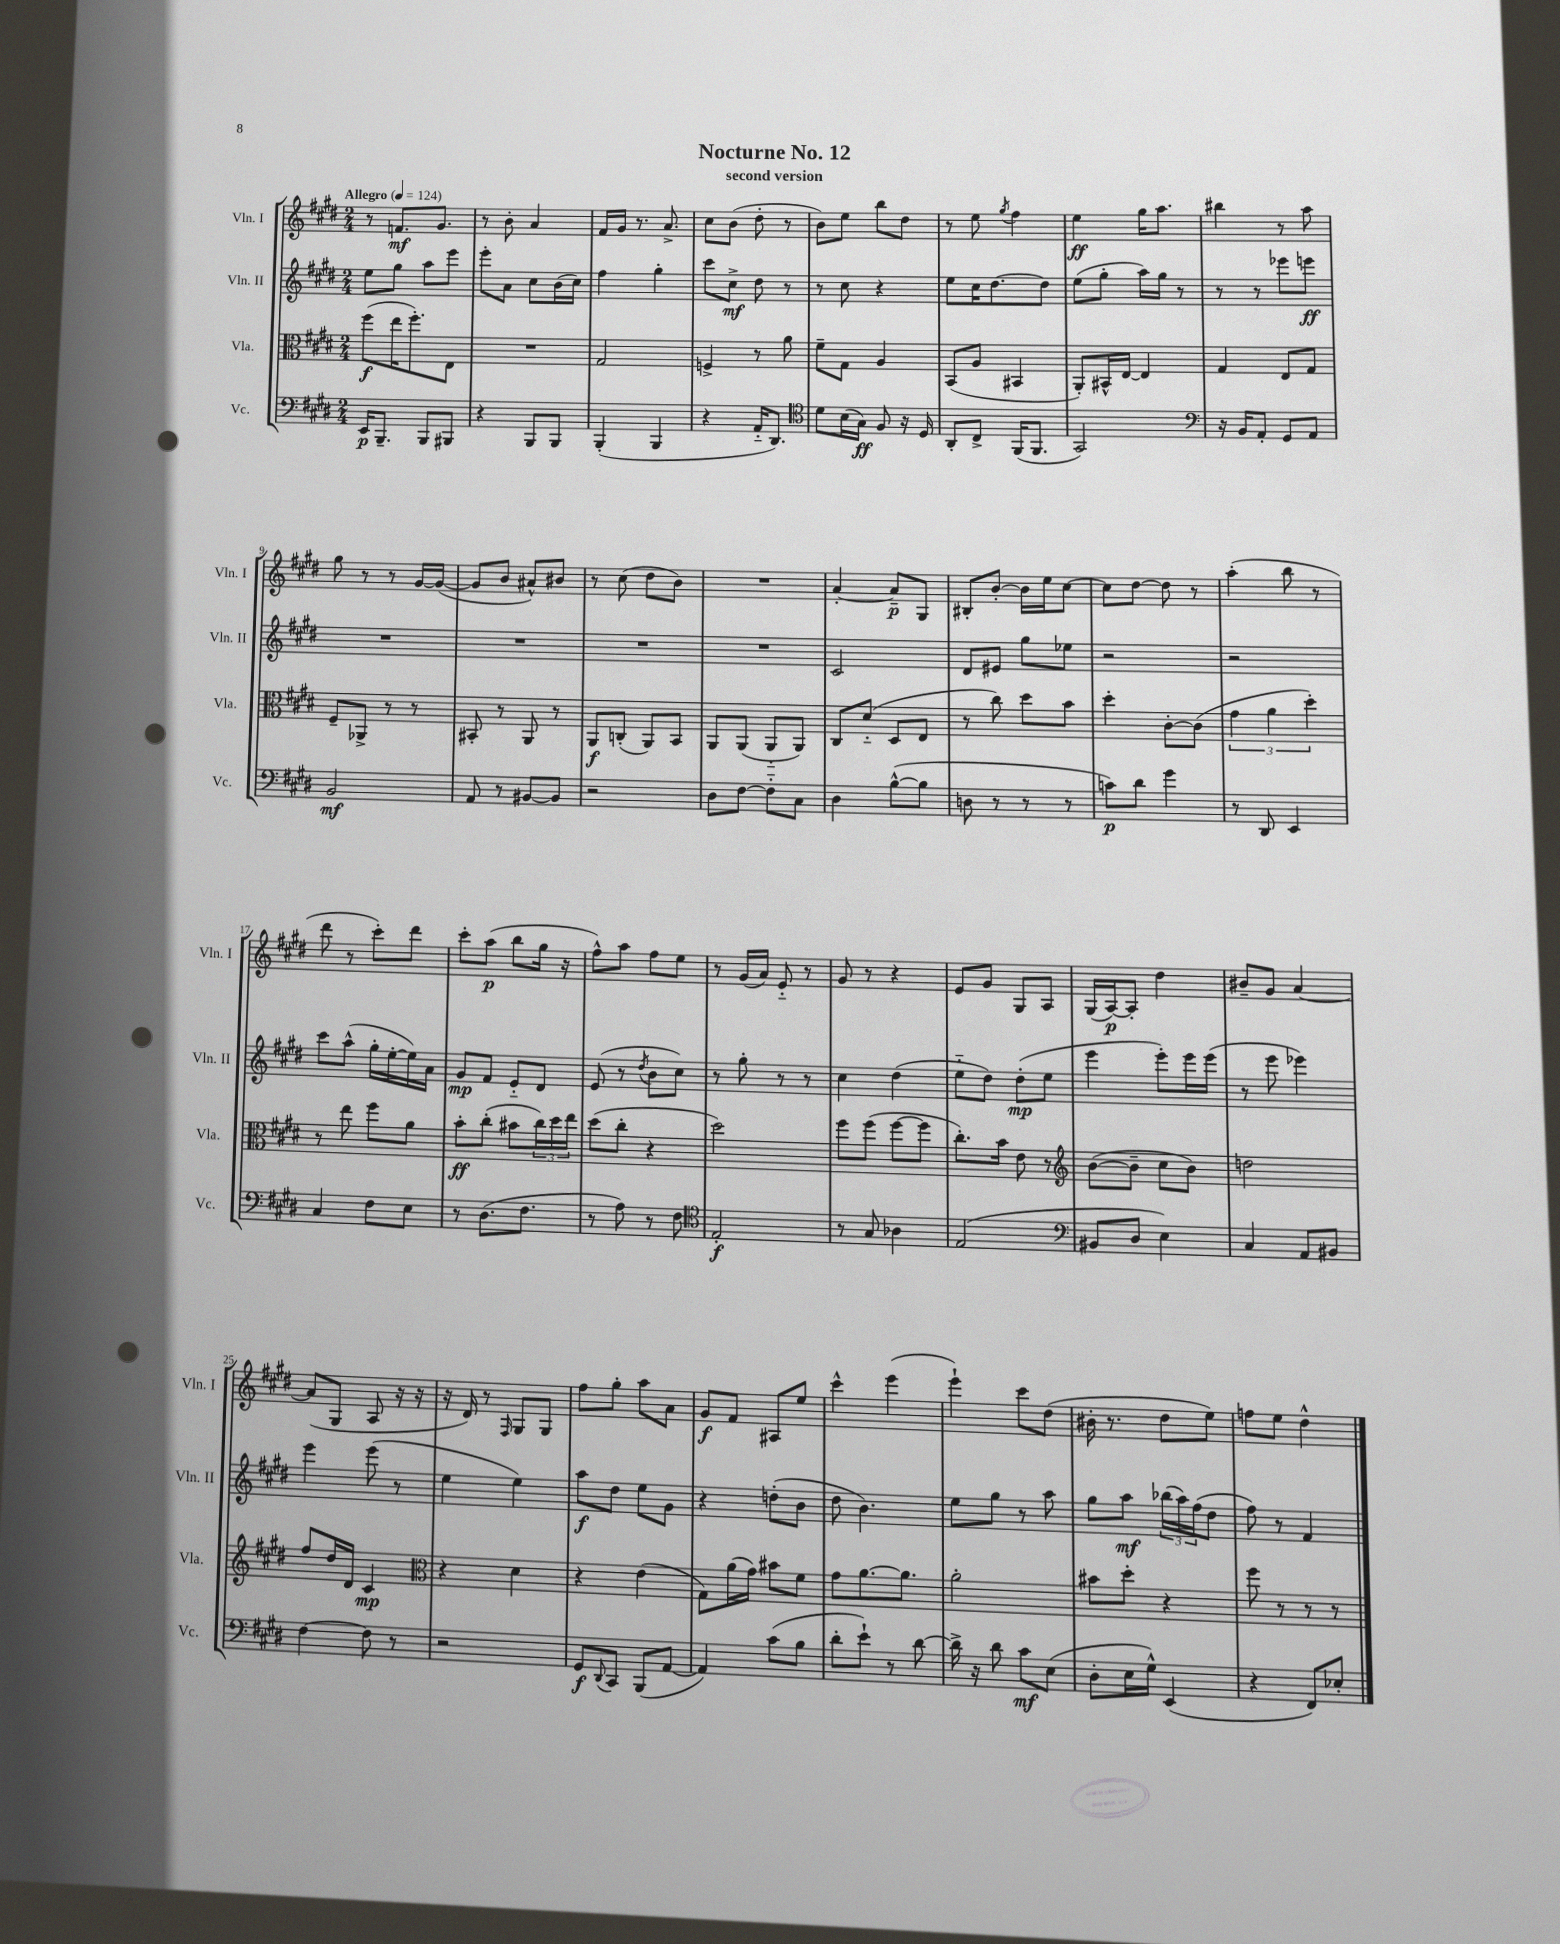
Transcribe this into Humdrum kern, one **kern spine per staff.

**kern	**dynam	**kern	**dynam	**kern	**dynam	**kern	**dynam
*part4	*part4	*part3	*part3	*part2	*part2	*part1	*part1
*staff4	*staff4	*staff3	*staff3	*staff2	*staff2	*staff1	*staff1
*I"Vc.	*	*I"Vla.	*	*I"Vln. II	*	*I"Vln. I	*
*I'Vc.	*	*I'Vla.	*	*I'Vln. II	*	*I'Vln. I	*
*clefF4	*	*clefC3	*	*clefG2	*	*clefG2	*
*k[f#c#g#d#]	*	*k[f#c#g#d#]	*	*k[f#c#g#d#]	*	*k[f#c#g#d#]	*
*M2/4	*	*M2/4	*	*M2/4	*	*M2/4	*
*MM124	*	*MM124	*	*MM124	*	*MM124	*
=1	=1	=1	=1	=1	=1	=1	=1
!	!	!	!	!	!	!LO:TX:a:B:t=Allegro	!
16EE/KL	p	(8ff#\L	f	8ee\L	.	8r	.
8.BBB~/J	.	.	.	.	.	.	.
.	.	16ee\K	.	8gg#\J	.	8.fn/L	mf
.	.	8.ff#'\)	.	.	.	.	.
8BBB/L	.	.	.	8aa\L	.	.	.
.	.	.	.	.	.	8.g#/J	.
8BBB#X/J	.	8E\J	.	8eee\J	.	.	.
=2	=2	=2	=2	=2	=2	=2	=2
4r	.	2r	.	8eee'\L	.	8r	.
.	.	.	.	8a\J	.	8b'\	.
8BBB/L	.	.	.	8cc#\L	.	4a/	.
8BBB/J	.	.	.	(16b\L	.	.	.
.	.	.	.	16cc#\JJ)	.	.	.
=3	=3	=3	=3	=3	=3	=3	=3
(4BBB'/	.	2G#/	.	4ff#\	.	16f#/LL	.
.	.	.	.	.	.	16g#/JJ	.
.	.	.	.	.	.	8.r	.
4BBB/	.	.	.	4gg#'\	.	.	.
.	.	.	.	.	.	8.a^/	.
=4	=4	=4	=4	=4	=4	=4	=4
4r	.	4Fn^/	.	8ccc#\L	.	8cc#\L	.
.	.	.	.	8cc#^\J	mf	(8b\J	.
16AA/KL	.	8r	.	8dd#\	.	8dd#'\	.
8.DD#/J)	.	.	.	.	.	.	.
.	.	8a\	.	8r	.	8r	.
=5	=5	=5	=5	=5	=5	=5	=5
*clefC4	*	*	*	*	*	*	*
8d#\L	.	8f#~\L	.	8r	.	8b\L)	.
(16B\L	.	8G#\J	.	8cc#\	.	8ee\J	.
16G#\JJ)	ff	.	.	.	.	.	.
8F#/	.	4A/	.	4r	.	8bb\L	.
16r	.	.	.	.	.	8dd#\J	.
16D#/	.	.	.	.	.	.	.
=6	=6	=6	=6	=6	=6	=6	=6
8AA'/L	.	(8BB/L	.	8ee\L	.	8r	.
8C#^/J	.	8A/J	.	16cc#\K	.	8ee\	.
.	.	.	.	[8.dd#\	.	.	.
.	.	.	.	.	.	8qgg#/	.
(16FF#/KL	.	4BB#X/	.	.	.	4ff#\	.
8.FF#/J	.	.	.	.	.	.	.
.	.	.	.	8dd#\J]	.	.	.
=7	=7	=7	=7	=7	=7	=7	=7
2GG#/)	.	8AA'/L)	.	(8ee\L	.	4ee\	ff
.	.	16BB#X^^/L	.	8gg#'\J	.	.	.
.	.	[16E/JJ	.	.	.	.	.
.	.	4E/]	.	16aa\LL)	.	16gg#\KL	.
.	.	.	.	16gg#\JJ	.	8.aa\J	.
.	.	.	.	8r	.	.	.
=8	=8	=8	=8	=8	=8	=8	=8
*clefF4	*	*	*	*	*	*	*
16r	.	4G#/	.	8r	.	4bb#X\	.
16BB/KL	.	.	.	.	.	.	.
8AA'/J	.	.	.	8r	.	.	.
8GG#/L	.	8E/L	.	8eee-X\L	.	8r	.
8AA/J	.	8G#/J	.	8eeen\J	ff	8aa\	.
!!LO:LB:g=z
=9	=9	=9	=9	=9	=9	=9	=9
2BB/	mf	8F#~/L	.	2r	.	8gg#\	.
.	.	8AA-X^/J	.	.	.	8r	.
.	.	8r	.	.	.	8r	.
.	.	8r	.	.	.	[16g#/LL	.
.	.	.	.	.	.	(16g#/JJ_	.
=10	=10	=10	=10	=10	=10	=10	=10
8AA/	.	8BB#X'/	.	2r	.	8g#/L]	.
8r	.	8r	.	.	.	8b/J	.
[8BB#X/L	.	8AA/	.	.	.	8a#X^^/L)	.
8BB#/J]	.	8r	.	.	.	8b#X/J	.
=11	=11	=11	=11	=11	=11	=11	=11
2r	.	8AA/L	f	2r	.	8r	.
.	.	(8Cn'/J	.	.	.	(8cc#\	.
.	.	8AA/L)	.	.	.	8dd#\L	.
.	.	8BB/J	.	.	.	8b\J)	.
=12	=12	=12	=12	=12	=12	=12	=12
8D#\L	.	8AA/L	.	2r	.	2r	.
[8F#\J	.	(8AA/J	.	.	.	.	.
8F#\L]	.	8AA/L	.	.	.	.	.
8C#\J	.	8AA/J)	.	.	.	.	.
=13	=13	=13	=13	=13	=13	=13	=13
4D#\	.	8C#/L	.	2c#/	.	[4a'/	.
.	.	(8d#/J	.	.	.	.	.
([8B^^\L	.	8D#/L	.	.	.	8a~/L]	p
8B\J]	.	8E/J	.	.	.	8G#/J	.
=14	=14	=14	=14	=14	=14	=14	=14
8Dn\	.	8r	.	8d#/L	.	8B#X'/L	.
8r	.	8cc#\)	.	8e#X/J	.	[8b'/J	.
8r	.	8dd#\L	.	8gg#\L	.	16b\LL]	.
.	.	.	.	.	.	16ee\J	.
8r	.	8b\J	.	8ee-X\J	.	[8cc#\J	.
=15	=15	=15	=15	=15	=15	=15	=15
8cn\L)	p	4dd#'\	.	2r	.	8cc#\L]	.
8d#\J	.	.	.	.	.	[8dd#\J	.
4g#\	.	[8c#'\L	.	.	.	8dd#\]	.
.	.	(8c#\J]	.	.	.	8r	.
=16	=16	=16	=16	=16	=16	=16	=16
8r	.	6g#\	.	2r	.	(4aa'\	.
8DD#/	.	.	.	.	.	.	.
.	.	6a\	.	.	.	.	.
4EE/	.	.	.	.	.	8bb\	.
.	.	6dd#'\)	.	.	.	.	.
.	.	.	.	.	.	8r	.
!!LO:LB:g=z
=17	=17	=17	=17	=17	=17	=17	=17
4C#/	.	8r	.	8ccc#\L	.	8ddd#\	.
.	.	8ee\	.	(8aa^^\J	.	8r	.
8F#\L	.	8ff#\L	.	16gg#'\LL	.	8ccc#'\L)	.
.	.	.	.	[16ee'\	.	.	.
8E\J	.	8a\J	.	16ee\])	.	8ddd#\J	.
.	.	.	.	16a\JJ	.	.	.
=18	=18	=18	=18	=18	=18	=18	=18
8r	.	8b'\L	ff	8g#/L	mp	8ccc#'\L	.
(8.D#\L	.	(8cc#'\J	.	8f#/J	.	(8aa\J	p
.	.	8b#X\L	.	8e/L	.	8bb\L	.
8.F#\J	.	.	.	.	.	.	.
.	.	24cc#\L)	.	8d#/J	.	16gg#\Jk	.
.	.	24dd#\	.	.	.	.	.
.	.	.	.	.	.	16r	.
.	.	24ee\JJ	.	.	.	.	.
=19	=19	=19	=19	=19	=19	=19	=19
8r	.	(8dd#\L	.	(8e/	.	8ff#^^\L)	.
8A\)	.	8cc#'\J	.	8r	.	8aa\J	.
.	.	.	.	8qdd#/	.	.	.
8r	.	4r	.	8b\L	.	8ff#\L	.
8F#\	.	.	.	8cc#\J)	.	8ee\J	.
=20	=20	=20	=20	=20	=20	=20	=20
*clefC4	*	*	*	*	*	*	*
2E'/	f	2dd#\)	.	8r	.	8r	.
.	.	.	.	8gg#'\	.	(16g#/LL	.
.	.	.	.	.	.	16a/JJ)	.
.	.	.	.	8r	.	8e/	.
.	.	.	.	8r	.	8r	.
=21	=21	=21	=21	=21	=21	=21	=21
8r	.	8ff#\L	.	4cc#\	.	8g#/	.
8G#/	.	(8ff#\J	.	.	.	8r	.
4A-X\	.	[8ff#\L	.	(4dd#\	.	4r	.
.	.	8ff#\J]	.	.	.	.	.
=22	=22	=22	=22	=22	=22	=22	=22
(2E/	.	8.cc#'\L)	.	8ee\L	.	8e/L	.
.	.	.	.	8dd#\J)	.	8g#/J	.
.	.	16b\Jk	.	.	.	.	.
.	.	8e\	.	(8dd#'\L	mp	8G#/L	.
.	.	8r	.	8ee\J	.	8A/J	.
=23	=23	=23	=23	=23	=23	=23	=23
*clefF4	*	*clefG2	*	*	*	*	*
8BB#X/L	.	([8b\L	.	4eee\	.	(16G#/LL	.
.	.	.	.	.	.	[16A/J)	p
8D#/J	.	8b~\J]	.	.	.	8A'/J]	.
4E\)	.	8cc#\L	.	8eee'\L)	.	4dd#\	.
.	.	8b\J)	.	16eee\L	.	.	.
.	.	.	.	(16eee\JJ	.	.	.
=24	=24	=24	=24	=24	=24	=24	=24
4C#/	.	2ddn\	.	8r	.	8b#X~/L	.
.	.	.	.	8eee\	.	8g#/J	.
8AA/L	.	.	.	4eee-X\)	.	[4a/	.
8BB#X/J	.	.	.	.	.	.	.
!!LO:LB:g=z
=25	=25	=25	=25	=25	=25	=25	=25
[4F#\	.	8ff#/L	.	4eee\	.	(8a/L]	.
.	.	16dd#/L	.	.	.	8G#/J	.
.	.	16d#/JJ	.	.	.	.	.
8F#\]	.	4c#/	mp	(8eee\	.	8A/	.
8r	.	.	.	8r	.	16r	.
.	.	.	.	.	.	16r	.
=26	=26	=26	=26	=26	=26	=26	=26
*	*	*clefC3	*	*	*	*	*
2r	.	4r	.	4ee\	.	16r	.
.	.	.	.	.	.	16d#/)	.
.	.	.	.	.	.	8r	.
.	.	.	.	.	.	16qqF#/	.
.	.	4d#\	.	4ee\)	.	8G#/L	.
.	.	.	.	.	.	8G#/J	.
=27	=27	=27	=27	=27	=27	=27	=27
8GG#/L	f	4r	.	8aa\L	f	8ff#\L	.
8qqDD#/	.	.	.	.	.	.	.
8CC#/J	.	.	.	8dd#\J	.	8gg#'\J	.
(8BBB/L	.	(4e\	.	8ee\L	.	8aa\L	.
[8AA/J	.	.	.	8g#\J	.	8a\J	.
=28	=28	=28	=28	=28	=28	=28	=28
4AA/])	.	8G#\L)	.	4r	.	8g#/L	f
.	.	(16a\L	.	.	.	8f#/J	.
.	.	16g#\JJ)	.	.	.	.	.
(8c#\L	.	8b#X\L	.	(8ddn'\L	.	8A#X/L	.
8B\J	.	8f#\J	.	8b\J	.	8ee/J	.
=29	=29	=29	=29	=29	=29	=29	=29
8d#'\L	.	8g#\L	.	8dd#\	.	4ccc#^^\	.
8e`\J)	.	[8.a\	.	4.b\)	.	.	.
8r	.	.	.	.	.	(4eee\	.
.	.	8.a\J]	.	.	.	.	.
[8d#\	.	.	.	.	.	.	.
=30	=30	=30	=30	=30	=30	=30	=30
16d#^\]	.	2a'\	.	8ee\L	.	4eee`\)	.
16r	.	.	.	.	.	.	.
8d#\	.	.	.	8gg#\J	.	.	.
8c#\L	mf	.	.	8r	.	8ccc#\L	.
(8E\J	.	.	.	8aa\	.	(8dd#\J	.
=31	=31	=31	=31	=31	=31	=31	=31
8D#'\L	.	8b#X\L	.	8gg#\L	.	16b#X'\	.
.	.	.	.	.	.	8.r	.
16E\L	.	8dd#'\J	.	8aa\J	mf	.	.
16G#^^\JJ)	.	.	.	.	.	.	.
(4EE/	.	4r	.	(24bb-X\LL	.	8dd#\L	.
.	.	.	.	24aa\)	.	.	.
.	.	.	.	(24ff#\J	.	.	.
.	.	.	.	8dd#\J	.	8ee\J)	.
=32	=32	=32	=32	=32	=32	=32	=32
4r	.	8ff#\	.	8ff#\)	.	8ffn\L	.
.	.	8r	.	8r	.	8ee\J	.
8FF#/L)	.	8r	.	4f#/	.	4dd#^^\	.
8E-X'/J	.	8r	.	.	.	.	.
==	==	==	==	==	==	==	==
*-	*-	*-	*-	*-	*-	*-	*-
